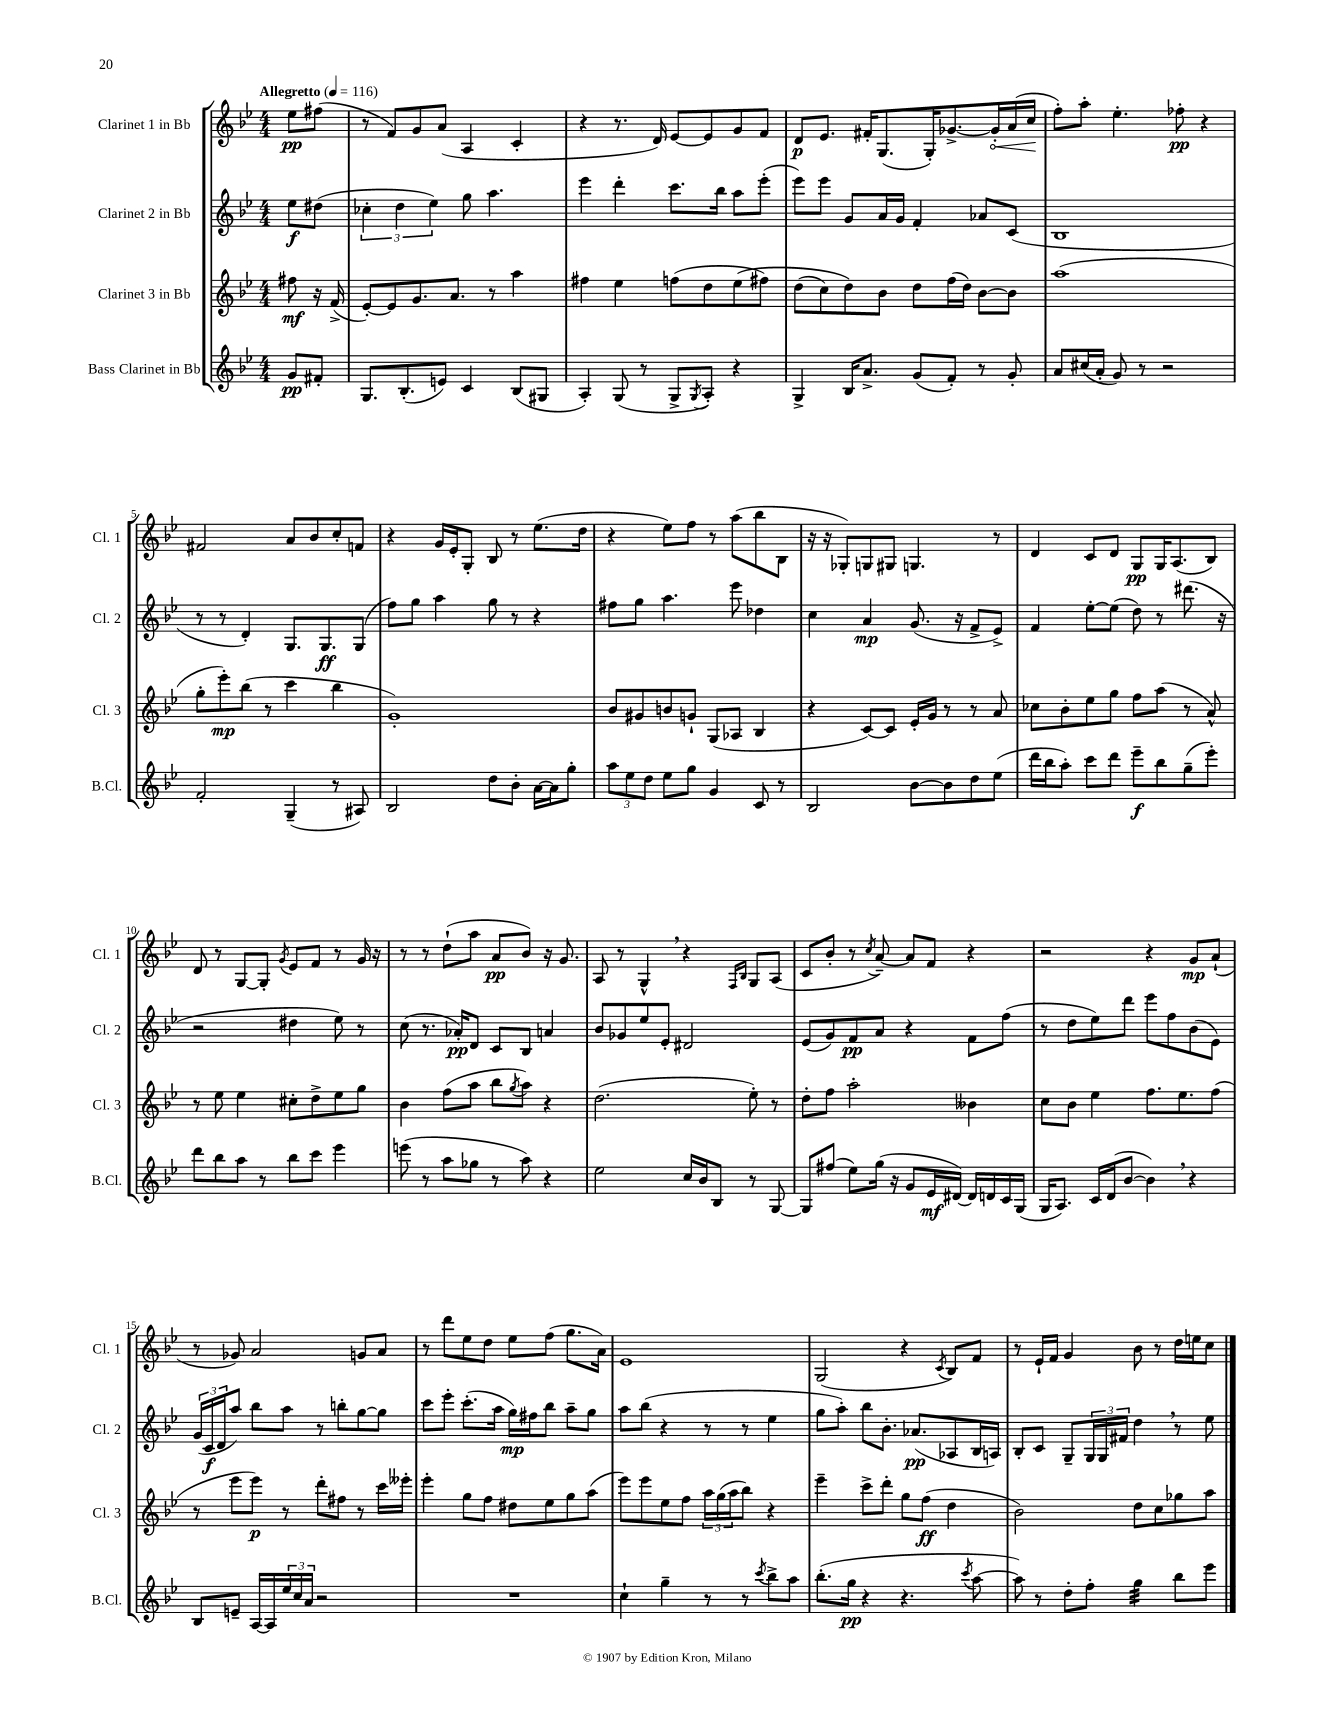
<<
\new StaffGroup <<
\new Staff = "s0" \with { instrumentName = "Clarinet 1 in Bb" shortInstrumentName = "Cl. 1" } {
    \clef treble \key bes \major \numericTimeSignature \time 4/4 \partial 4 \tempo "Allegretto" 4 = 116
    ees''8\pp fis''8( |
    r8 f'8) g'8 a'8( a4 c'4-. |
    r4 r8. d'16) ees'8~ ees'8 g'8 f'8 |
    d'8\p ees'8. fis'16-. g8.( g16-.) ges'8.~-> \once \override Hairpin.circled-tip = ##t ges'16-.\< a'16( c''16\! |
    f''8-.) a''8-. ees''4.-. fes''8-.\pp r4 |
    fis'2 a'8 bes'8 c''8-. f'8 |
    r4 g'16 ees'16-. g8-. bes8 r8 ees''8.( d''16 |
    r4 ees''8) f''8 r8 a''8( bes''8 bes8 |
    r16 r16 ges8-.) g8 gis8 g4. r8 |
    d'4 c'8 d'8 g8\pp g16 a8.( bes8) |
    d'8 r8 g8~ g8-. \acciaccatura { g'8 } ees'8 f'8 r8 g'16 r16 |
    r8 r8 d''8-!( a''8 a'8\pp bes'8) r16 g'8. |
    a8 r8 g4-^ \breathe r4 \grace { f16 bes16 } g8 a8( |
    c'8 bes'8-. r8 \acciaccatura { c''8 } a'8~--) a'8 f'8 r4 |
    r2 r4 g'8\mp a'8-!( |
    r8 ges'8) a'2 g'8 a'8 |
    r8 d'''8 ees''8 d''8 ees''8 f''8( g''8. a'16) |
    ees'1 |
    g2( r4 \acciaccatura { c'8 } bes8) f'8 |
    r8 ees'16-! f'16 g'4 bes'8 r8 d''16 e''16 c''8 \bar "|." |
}
\new Staff = "s1" \with { instrumentName = "Clarinet 2 in Bb" shortInstrumentName = "Cl. 2" } {
    \clef treble \key bes \major \numericTimeSignature \time 4/4 \partial 4
    ees''8\f dis''8( |
    \tuplet 3/2 { ces''4-. d''4 ees''4) } g''8 a''4. |
    ees'''4 d'''4-. c'''8. bes''16 a''8 ees'''8-.( |
    ees'''8) ees'''8 g'8 a'16 g'16 f'4-. aes'8 c'8( |
    bes1 |
    r8 r8 d'4-.) g8. g8.\ff g8( |
    f''8) g''8 a''4 g''8 r8 r4 |
    fis''8 g''8 a''4. ees'''8 des''4 |
    c''4 a'4\mp g'8.( r16 f'8-> ees'8->) |
    f'4 ees''8~-. ees''8( d''8) r8 dis'''8.( r16 |
    r2 dis''4 ees''8) r8 |
    c''8( r8. aes'16-.\pp) d'8 c'8 bes8 a'4 |
    bes'8 ges'8 ees''8 ees'8-. dis'2 |
    ees'8( g'8) f'8\pp a'8 r4 f'8 f''8( |
    r8 d''8 ees''8) d'''8 ees'''8 f''8 bes'8( ees'8) |
    \tuplet 3/2 { g'16( c'16\f d'16 } a''8) bes''8 a''8 r8 b''8-. g''8~ g''8 |
    c'''8 ees'''8-. c'''8.-.( a''16 g''16\mp) fis''16 bes''8 a''8-- g''8 |
    a''8 bes''8( r4 r8 r8 ees''4 |
    g''8 a''8-.) bes''8 bes'8.-. aes'8.\pp( aes8 bes16 a16) |
    bes8-. c'8 g8-- \tuplet 3/2 { g16 g16 fis'16 } d''4 \breathe r8 ees''8 \bar "|." |
}
\new Staff = "s2" \with { instrumentName = "Clarinet 3 in Bb" shortInstrumentName = "Cl. 3" } {
    \clef treble \key bes \major \numericTimeSignature \time 4/4 \partial 4
    fis''8\mf r16 f'16->( |
    ees'8~-.) ees'8 g'8. a'8. r8 a''4 |
    fis''4 ees''4 f''8( d''8 ees''8\( fis''8) |
    d''8( c''8) d''8\) bes'8 d''8 f''16( d''16) bes'8~ bes'8 |
    a''1( |
    g''8-. ees'''8-.\mp) bes''8( r8 c'''4 bes''4 |
    g'1-.) |
    bes'8 gis'8 b'8 g'8-! g8( aes8 bes4 |
    r4 c'8~) c'8 ees'16-. g'16 r8 r8 a'8 |
    ces''8 bes'8-. ees''8 g''8 f''8 a''8( r8 a'8-^) |
    r8 ees''8 ees''4 cis''8-. d''8-> ees''8 g''8 |
    bes'4 f''8( a''8 bes''8 \acciaccatura { g''8 } a''8) r4 |
    d''2.( ees''8-.) r8 |
    d''8-. f''8 a''2-. beses'4 |
    c''8 bes'8 ees''4 f''8. ees''8. f''8( |
    r8 ees'''8 ees'''8\p) r8 d'''8-. fis''8 r8 c'''16 eeses'''16-. |
    ees'''4-. g''8 f''8 dis''8 ees''8 g''8 a''8( |
    ees'''8) ees'''8 ees''8 f''8 \tuplet 3/2 { a''16 g''16( a''16 } bes''8) r4 |
    ees'''4-- c'''8-> d'''8-. g''8 f''8\ff( d''4 |
    bes'2) d''8 c''8 ges''8 a''8 \bar "|." |
}
\new Staff = "s3" \with { instrumentName = "Bass Clarinet in Bb" shortInstrumentName = "B.Cl." } {
    \clef treble \key bes \major \numericTimeSignature \time 4/4 \partial 4
    g'8\pp fis'8-. |
    g8. bes8.-.( e'8) c'4 bes8( gis8 |
    a4-.) g8( r8 g8-> \acciaccatura { g8 } a8-.) r4 |
    g4-> bes16 a'8.-> g'8( f'8-.) r8 g'8-. |
    a'8 cis''16( a'16-. g'8) r8 r2 |
    f'2-. g4--( r8 ais8) |
    bes2 d''8 bes'8-. a'16~ a'16 g''8-. |
    \tuplet 3/2 { a''8 ees''8 d''8 } ees''8 g''8 g'4 c'8 r8 |
    bes2 bes'8~ bes'8 d''8 ees''8( |
    d'''16 bes''16 a''8-.) c'''8 d'''8 ees'''8--\f bes''8 g''8--( ees'''8-.) |
    d'''8 bes''8 a''8 r8 bes''8 c'''8 ees'''4 |
    e'''8( r8 a''8 ges''8 r8 a''8) r4 |
    ees''2 c''16 bes'16 bes8 r8 g8~ |
    g8 fis''8( ees''8) g''16( r16 g'8 ees'16\mf dis'16~) dis'16 d'16 c'16 g16( |
    g16 a8.) c'16 d'16( bes'8~ bes'4) \breathe r4 |
    bes8 e'8-- a16~ a16 \tuplet 3/2 { ees''16 c''16 a'16 } r2 |
    R1 |
    c''4-! g''4-- r8 r8 \acciaccatura { c'''8 } bes''8-> a''8 |
    bes''8.-.( g''16\pp r4 r4. \acciaccatura { c'''8 } a''8~ |
    a''8) r8 d''8-. f''8-. g''4:32 bes''8 ees'''8 \bar "|." |
}
>>
>>
